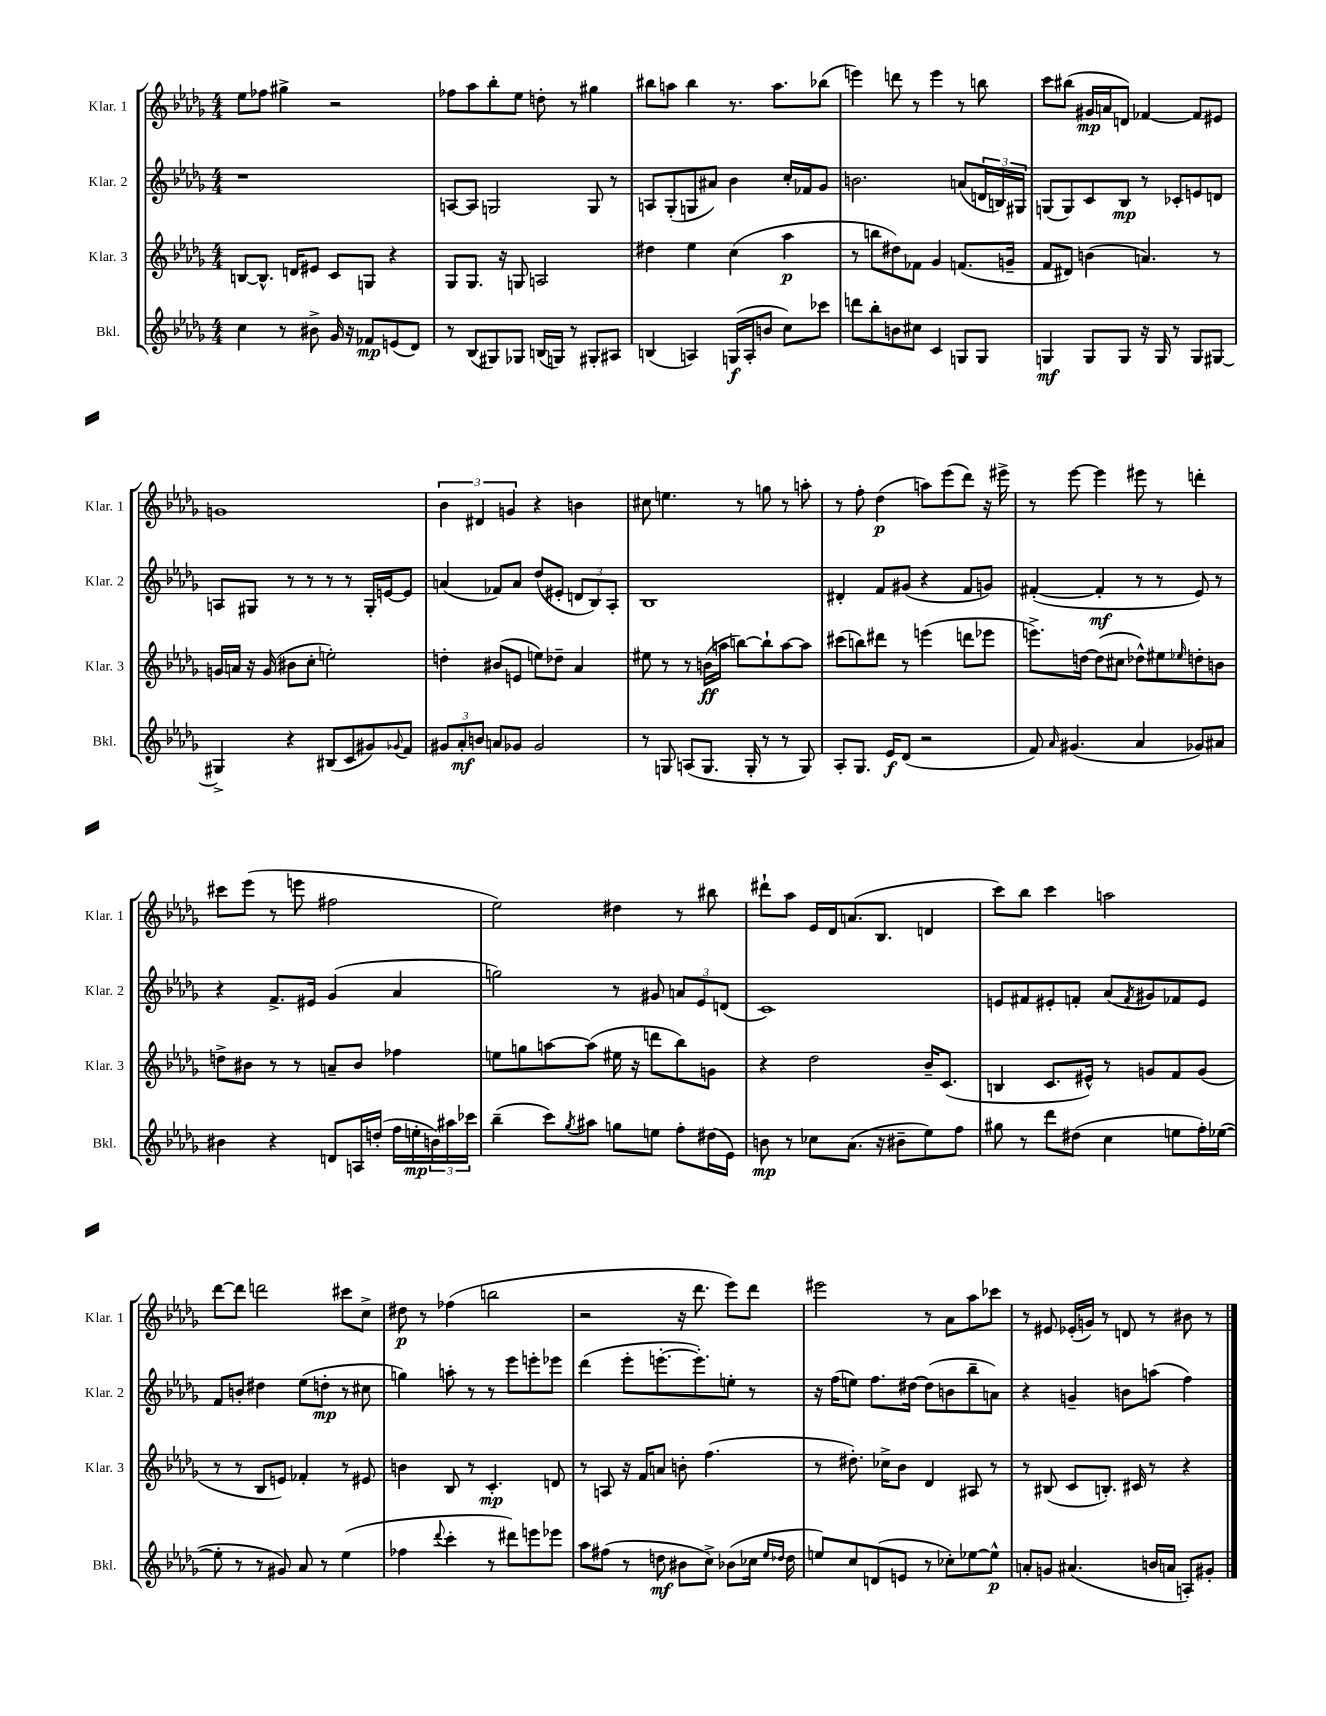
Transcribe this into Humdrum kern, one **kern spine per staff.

**kern	**dynam	**kern	**dynam	**kern	**dynam	**kern	**dynam
*part4	*part4	*part3	*part3	*part2	*part2	*part1	*part1
*staff4	*staff4	*staff3	*staff3	*staff2	*staff2	*staff1	*staff1
*I"Bkl.	*	*I"Klar. 3	*	*I"Klar. 2	*	*I"Klar. 1	*
*I'Bkl.	*	*I'Klar. 3	*	*I'Klar. 2	*	*I'Klar. 1	*
*clefG2	*	*clefG2	*	*clefG2	*	*clefG2	*
*k[b-e-a-d-g-]	*	*k[b-e-a-d-g-]	*	*k[b-e-a-d-g-]	*	*k[b-e-a-d-g-]	*
*M4/4	*	*M4/4	*	*M4/4	*	*M4/4	*
=66	=66	=66	=66	=66	=66	=66	=66
4cc\	.	[8Bn/L	.	1r	.	8ee-\L	.
.	.	8.B^^/J]	.	.	.	8ff-X\J	.
8r	.	.	.	.	.	4gg#X^\	.
.	.	16dn/KL	.	.	.	.	.
8b#X^\	.	8e#X/J	.	.	.	.	.
16g-/	.	8c/L	.	.	.	2r	.
16r	.	.	.	.	.	.	.
8f-X/L	mp	8Gn/J	.	.	.	.	.
(8en/	.	4r	.	.	.	.	.
8d-/J)	.	.	.	.	.	.	.
=67	=67	=67	=67	=67	=67	=67	=67
8r	.	8G-/L	.	[8An/L	.	8ff-X\L	.
(8B-/L	.	8.G-/J	.	8A/J]	.	8aa-\	.
8G#X/)	.	.	.	2Gn/	.	8bb-'\	.
.	.	16r	.	.	.	.	.
8G-X/J	.	8Gn/	.	.	.	8ee-\J	.
(16Bn/LL	.	2An/	.	.	.	8ddn'\	.
16Gn/JJ)	.	.	.	.	.	.	.
8r	.	.	.	.	.	8r	.
8G#X'/L	.	.	.	8G/	.	4gg#X\	.
8A#X/J	.	.	.	8r	.	.	.
=68	=68	=68	=68	=68	=68	=68	=68
(4Bn/	.	4dd#X\	.	8An/L	.	8bb#X\L	.
.	.	.	.	(8G-'/	.	8aan\J	.
4An/)	.	4ee-\	.	8Gn/	.	4bb#\	.
.	.	.	.	8a#X/J)	.	.	.
(16Gn/LL	f	(4cc\	.	4b-\	.	8.r	.
16A'/J	.	.	.	.	.	.	.
8bn/J	.	.	.	.	.	.	.
.	.	.	.	.	.	8.aa\L	.
8cc\L)	.	4aa-\	p	16cc'/LL	.	.	.
.	.	.	.	16f-X/J	.	.	.
8ccc-X\J	.	.	.	8g-/J	.	(8bb-X\J	.
=69	=69	=69	=69	=69	=69	=69	=69
8dddn\L	.	8r	.	2.bn\	.	4eeen\)	.
8bb-'\	.	8bbn\L	.	.	.	.	.
8bn\	.	8dd#X\)	.	.	.	8dddn\	.
8cc#X\J	.	8f-X\J	.	.	.	8r	.
4c/	.	4g-/	.	.	.	4eee\	.
8Gn/L	.	(8.fn/L	.	(8an/L	.	8r	.
8G/J	.	.	.	24dn/L	.	8bbn\	.
.	.	.	.	24Bn/)	.	.	.
.	.	16gn~/Jk	.	.	.	.	.
.	.	.	.	24G#X/JJ	.	.	.
=70	=70	=70	=70	=70	=70	=70	=70
4Gn/	mf	8f/L	.	(8Gn/L	.	8ccc\L	.
.	.	8d#X/J)	.	8G/)	.	(8bb#X\J	.
8G/L	.	(4bn\	.	8c/	.	16g#X/LL	mp
.	.	.	.	.	.	16an/J	.
8G/J	.	.	.	8B-/J	mp	8dn/J)	.
16r	.	4.an/)	.	8r	.	[4f-X/	.
16G/	.	.	.	.	.	.	.
8r	.	.	.	8c-X'/L	.	.	.
8G/L	.	.	.	8en/	.	8f-/L]	.
[8G#X/J	.	8r	.	8dn/J	.	8e#X/J	.
!!LO:LB:g=z
=71	=71	=71	=71	=71	=71	=71	=71
4G#X^/]	.	16gn/LL	.	8An/L	.	1gn	.
.	.	16an/JJ	.	.	.	.	.
.	.	16r	.	8G#X/J	.	.	.
.	.	(16g/	.	.	.	.	.
4r	.	8b#X\L	.	8r	.	.	.
.	.	8cc'\J	.	8r	.	.	.
(8B#X/L	.	2een'\)	.	8r	.	.	.
8c/	.	.	.	8r	.	.	.
8g#X/)	.	.	.	16G#'/LL	.	.	.
.	.	.	.	[16en/J	.	.	.
8qqg-X/	.	.	.	.	.	.	.
8f/J	.	.	.	8e/J]	.	.	.
=72	=72	=72	=72	=72	=72	=72	=72
12g#X/L	.	4ddn'\	.	(4an/	.	6b-\	.
12a-'/	mf	.	.	.	.	.	.
12bn/J	.	.	.	.	.	6d#X/	.
8an/L	.	(8b#X/L	.	8f-X/L)	.	.	.
.	.	.	.	.	.	6gn/	.
8g-X/J	.	8en/J	.	8a/J	.	.	.
2g-/	.	8een\L)	.	(8dd-/L	.	4r	.
.	.	8dd-X~\J	.	8e#X'/J	.	.	.
.	.	4a-/	.	12dn/L	.	4bn\	.
.	.	.	.	12B-/)	.	.	.
.	.	.	.	12A-'/J	.	.	.
=73	=73	=73	=73	=73	=73	=73	=73
8r	.	8ee#X\	.	1B-	.	8cc#X\	.
8Gn/	.	8r	.	.	.	4.een\	.
(8An/L	.	8r	.	.	.	.	.
8.G/J	.	(16bn\LL	ff	.	.	.	.
.	.	16aan\JJ	.	.	.	.	.
.	.	[8bbn\L)	.	.	.	8r	.
16G'/	.	.	.	.	.	.	.
8r	.	8bb`\]	.	.	.	8ggn\	.
8r	.	[8aa\	.	.	.	8r	.
8G/)	.	8aa\J]	.	.	.	8aan'\	.
=74	=74	=74	=74	=74	=74	=74	=74
8A-'/L	.	(8ccc#X\L	.	4d#X'/	.	8r	.
8.G-/J	.	8bbn\)	.	.	.	8ff'\	.
.	.	8ddd#X\J	.	8f/L	.	(4dd-\	p
16e-/KL	f	.	.	.	.	.	.
(8d-/J	.	8r	.	(8g#X/J	.	.	.
2r	.	(4eeen\	.	4r	.	8aan\L)	.
.	.	.	.	.	.	(8eee-\	.
.	.	8dddn\L	.	8f/L	.	8ddd-\J)	.
.	.	8eee-X\J	.	8gn/J)	.	16r	.
.	.	.	.	.	.	16eee#X^\	.
=75	=75	=75	=75	=75	=75	=75	=75
8f/)	.	8.eeen^\L)	.	([4f#X'/	.	8r	.
16qqa-/	.	.	.	.	.	.	.
(4.g#X/	.	.	.	.	.	[8eee-\	.
.	.	[16ddn\Jk	.	.	.	.	.
.	.	(8dd\L]	.	4f#'/]	mf	4eee-\]	.
.	.	8cc#X\J	.	.	.	.	.
4a-/	.	8dd-X^^\L)	.	8r	.	8eee#X\	.
.	.	8ee#X\	.	8r	.	8r	.
.	.	16qqee-X/	.	.	.	.	.
8g-X/L)	.	8ddn'\	.	8e-/)	.	4dddn'\	.
8a#X/J	.	8bn\J	.	8r	.	.	.
!!LO:LB:g=z
=76	=76	=76	=76	=76	=76	=76	=76
4b#X\	.	8ddn^\L	.	4r	.	8ccc#X\L	.
.	.	8b#X\J	.	.	.	(8eee-\J	.
4r	.	8r	.	8.f^/L	.	8r	.
.	.	8r	.	.	.	8eeen\	.
.	.	.	.	16e#X/Jk	.	.	.
8dn/L	.	8an~/L	.	(4g-/	.	2ff#X\	.
16An/L	.	8b#/J	.	.	.	.	.
(16ddn'/JJ	.	.	.	.	.	.	.
16ff\LL	.	4ff-X\	.	4a-/	.	.	.
16een'\	mp	.	.	.	.	.	.
24bn\)	.	.	.	.	.	.	.
24aa#X\	.	.	.	.	.	.	.
24ccc-X\JJ	.	.	.	.	.	.	.
=77	=77	=77	=77	=77	=77	=77	=77
(4bb-~\	.	8een\L	.	2ggn\)	.	2ee-\)	.
.	.	8ggn\	.	.	.	.	.
8ccc\L)	.	[8aan\	.	.	.	.	.
8qgg-/	.	.	.	.	.	.	.
8aa#X\J	.	(8aa\J]	.	.	.	.	.
8ggn\L	.	16ee#X\	.	8r	.	4dd#X\	.
.	.	16r	.	.	.	.	.
8een\J	.	8dddn\L	.	8g#X/	.	.	.
8ff'\L	.	8bb-\)	.	12an/L	.	8r	.
.	.	.	.	12e-/	.	.	.
(16dd#X\L	.	8gn\J	.	.	.	8bb#X\	.
.	.	.	.	(12dn/J	.	.	.
16e-\JJ)	.	.	.	.	.	.	.
=78	=78	=78	=78	=78	=78	=78	=78
8bn\	mp	4r	.	1c)	.	8ddd#X`\L	.
8r	.	.	.	.	.	8aa-\J	.
8cc-X\L	.	2dd-\	.	.	.	16e-/LL	.
.	.	.	.	.	.	16d-/J	.
(8.a-\J	.	.	.	.	.	(8.an/	.
16r	.	.	.	.	.	8.B-/J	.
8b#X~\L	.	.	.	.	.	.	.
8ee-\)	.	16b-~/KL	.	.	.	4dn/	.
.	.	(8.c/J	.	.	.	.	.
8ff\J	.	.	.	.	.	.	.
=79	=79	=79	=79	=79	=79	=79	=79
8gg#X\	.	4Bn/	.	8en/L	.	8ccc\L)	.
8r	.	.	.	8f#X/	.	8bb-\J	.
8ddd-\L	.	8.c/L	.	8e#X'/	.	4ccc\	.
(8dd#X\J	.	.	.	8fn'/J	.	.	.
.	.	16e#X^^/Jk)	.	.	.	.	.
4cc\	.	8r	.	(8a-/L	.	2aan\	.
.	.	.	.	8qf/	.	.	.
.	.	8gn/L	.	8g#X/)	.	.	.
8een\L	.	8f/	.	8f-X/	.	.	.
16ff'\L)	.	(8g/J	.	8e#/J	.	.	.
([16ee-X\JJ	.	.	.	.	.	.	.
!!LO:LB:g=z
=80	=80	=80	=80	=80	=80	=80	=80
8ee-'\]	.	8r	.	8f/L	.	[8ddd-\L	.
8r	.	8r	.	8bn'/J	.	8ddd-\J]	.
8r	.	8B-/L	.	4dd#X\	.	2dddn\	.
8g#X/)	.	8en/J)	.	.	.	.	.
8a-/	.	4f-X'/	.	(8ee-\L	.	.	.
8r	.	.	.	8ddn'\J	mp	.	.
(4ee-\	.	8r	.	8r	.	8ccc#X\L	.
.	.	8e#X/	.	8cc#X\	.	8cc^\J	.
=81	=81	=81	=81	=81	=81	=81	=81
4ff-X\	.	4bn\	.	4ggn\)	.	8dd#X\	p
.	.	.	.	.	.	8r	.
8qqddd-/	.	.	.	.	.	.	.
4ccc'\	.	8B-/	.	8aan'\	.	(4ff-X\	.
.	.	8r	.	8r	.	.	.
8r	.	4.c'/	mp	8r	.	2bbn\	.
8ddd#X\L)	.	.	.	8eee-\L	.	.	.
8eeen\	.	.	.	8eeen'\	.	.	.
8eee-X\J	.	8dn/	.	8eee-X\J	.	.	.
=82	=82	=82	=82	=82	=82	=82	=82
8aa-\L	.	8r	.	(4ddd-\	.	2r	.
(8ff#X\J	.	8An/	.	.	.	.	.
8r	.	16r	.	8eee-'\L	.	.	.
.	.	16f/KL	.	.	.	.	.
8ddn\	mf	8an/J	.	[8.eeen'\	.	.	.
8b#X\L	.	8bn'\	.	.	.	16r	.
.	.	.	.	8.eee'\])	.	8.ddd-\	.
8cc^\J)	.	(4.ff\	.	.	.	.	.
(8b-X\L	.	.	.	8een'\J	.	8eee-\L)	.
16cc-X\Jk	.	.	.	8r	.	8ddd-\J	.
16qqee-/LL	.	.	.	.	.	.	.
16qqdd-X/JJ	.	.	.	.	.	.	.
16dd-\	.	.	.	.	.	.	.
=83	=83	=83	=83	=83	=83	=83	=83
8een/L)	.	8r	.	16r	.	2eee#X\	.
.	.	.	.	(16ff\KL	.	.	.
8cc/	.	8.dd#X'\)	.	8een\J)	.	.	.
(8dn/	.	.	.	8.ff\L	.	.	.
.	.	16cc-X^\KL	.	.	.	.	.
8en/J	.	8b-\J	.	.	.	.	.
.	.	.	.	[16dd#X\Jk	.	.	.
8r	.	4d-/	.	(8dd#\L]	.	8r	.
8cc-X'\L)	.	.	.	8bn\	.	8a-\L	.
[8ee-X\	.	8A#X/	.	8bb-~\	.	8aa-\	.
8ee-^^\J]	p	8r	.	8an\J)	.	8ccc-X\J	.
=84	=84	=84	=84	=84	=84	=84	=84
8an'/L	.	8r	.	4r	.	8r	.
8gn/J	.	(8B#X/	.	.	.	8e#X/	.
(4.a#X/	.	8c/L	.	4gn~/	.	(16e-X'/LL	.
.	.	.	.	.	.	16gn/JJ)	.
.	.	8.Bn'/J)	.	.	.	8r	.
.	.	.	.	8bn\L	.	8dn/	.
.	.	16c#X/	.	.	.	.	.
16bn/LL	.	8r	.	(8aan\J	.	8r	.
16an/JJ	.	.	.	.	.	.	.
8An'/L)	.	4r	.	4ff\)	.	8b#X\	.
8g#X'/J	.	.	.	.	.	8r	.
==	==	==	==	==	==	==	==
*-	*-	*-	*-	*-	*-	*-	*-
